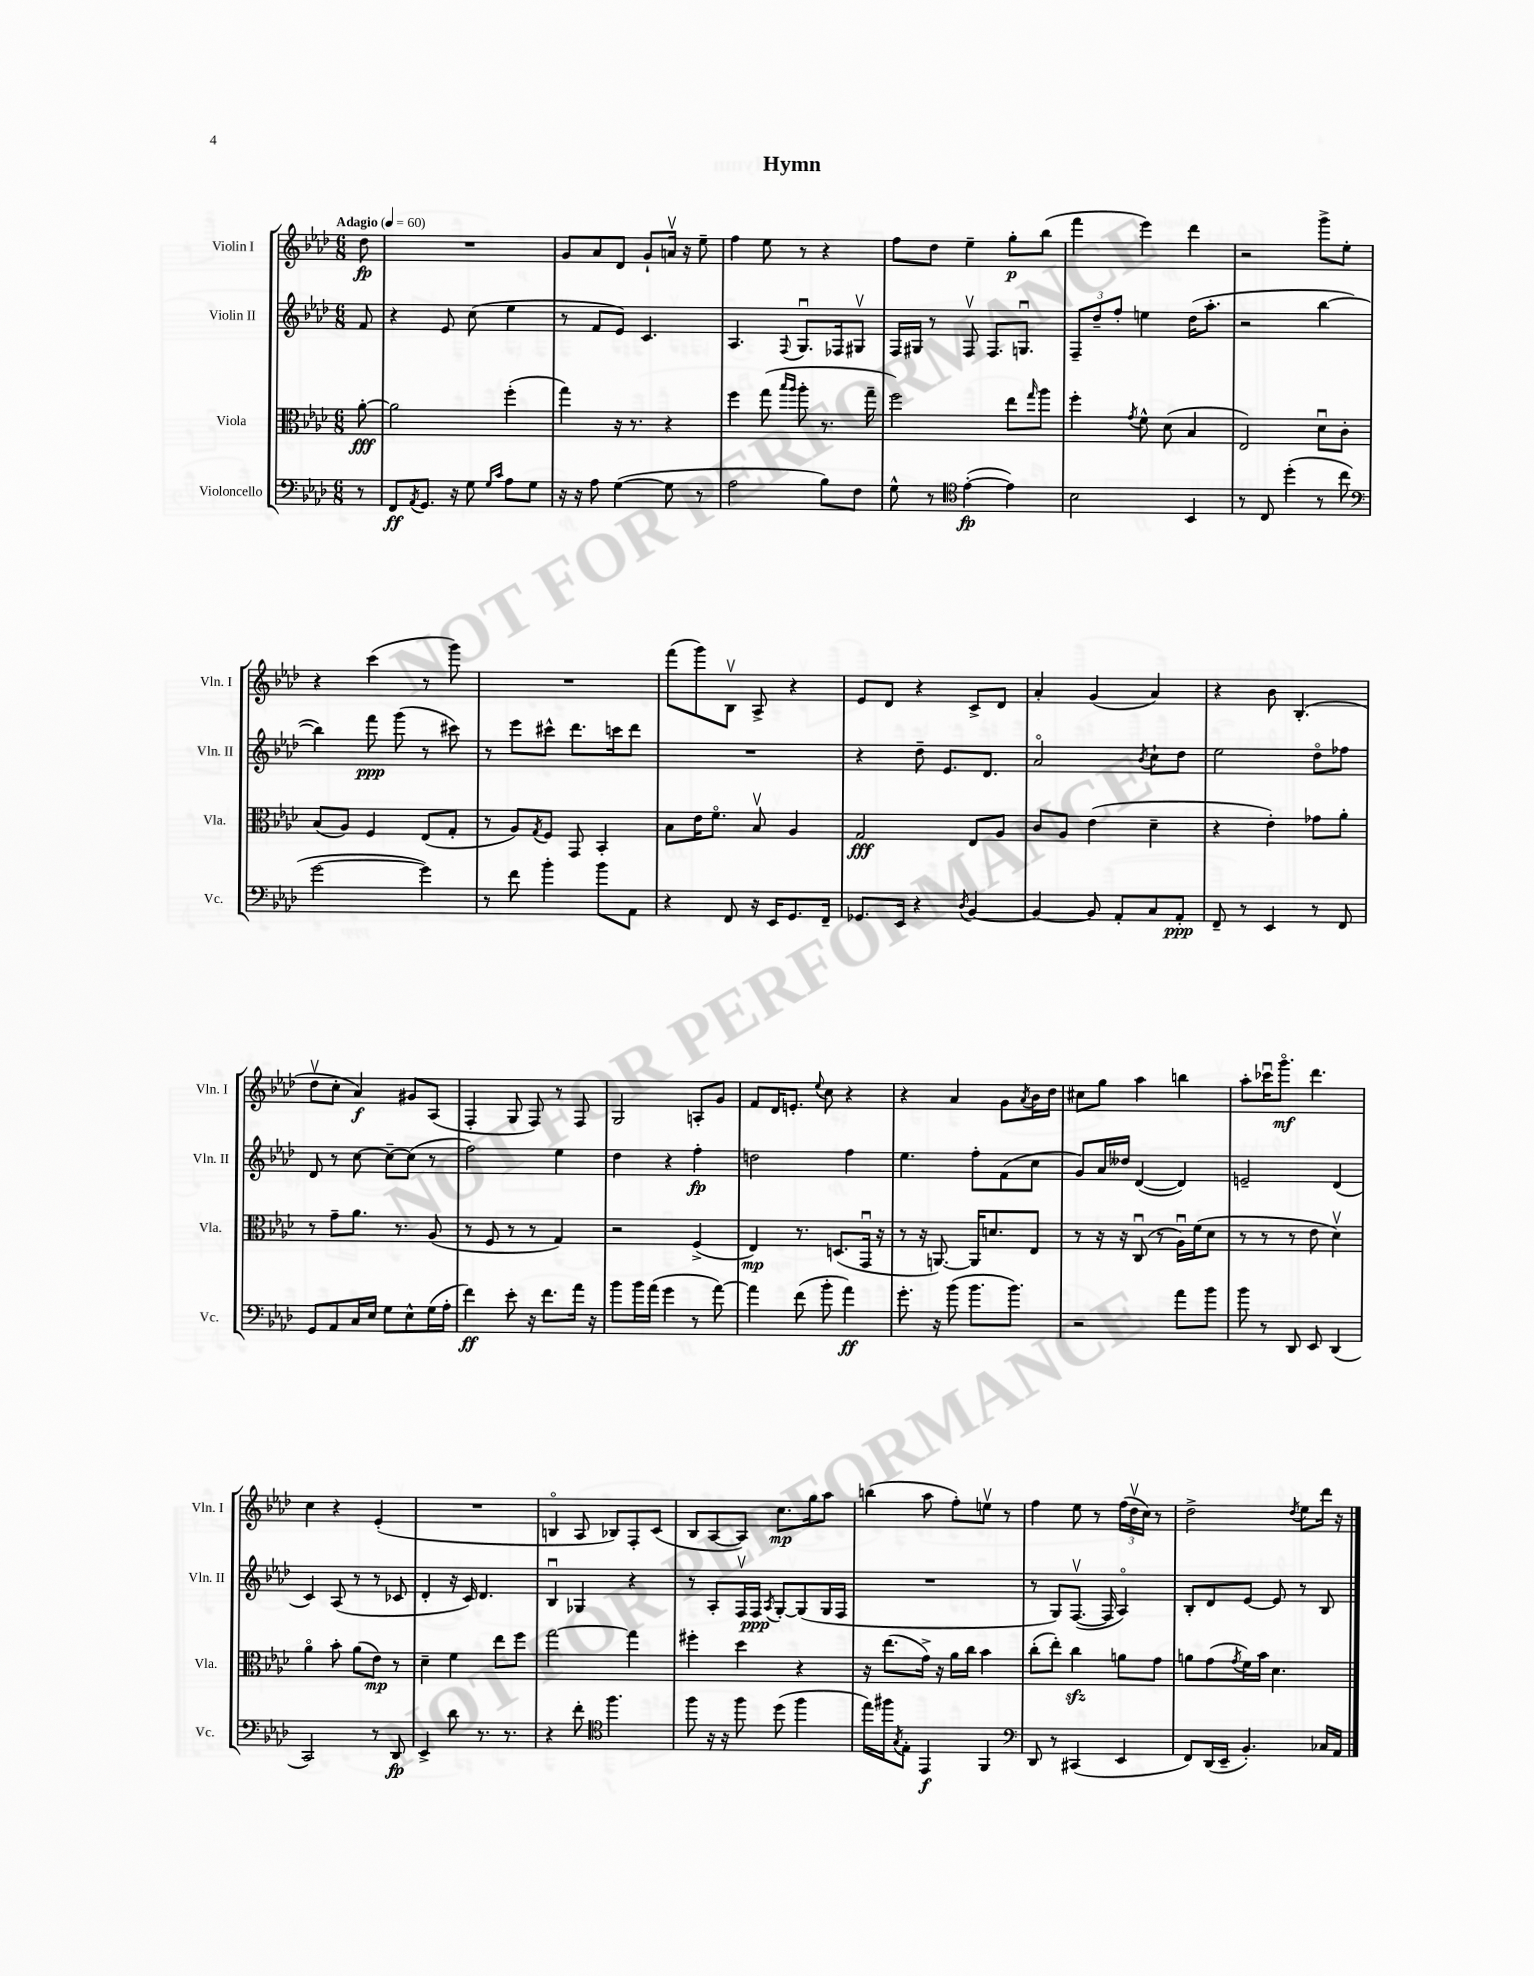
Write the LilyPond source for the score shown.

\header { title = "Hymn" }
<<
\new StaffGroup <<
\new Staff = "s0" \with { instrumentName = "Violin I" shortInstrumentName = "Vln. I" } {
    \clef treble \key aes \major \numericTimeSignature \time 6/8 \partial 8 \tempo "Adagio" 4 = 60
    des''8\fp |
    R2. |
    g'8 aes'8 des'8 g'8-! a'16\upbow r16 ees''8-- |
    f''4 ees''8 r8 r4 |
    f''8 des''8 ees''4-- g''8-.\p bes''8( |
    f'''4 ees'''4) des'''4 |
    r2 g'''8-> ees''8-. |
    r4 c'''4( r8 g'''8) |
    R2. |
    f'''8( g'''8) bes8\upbow aes8-> r4 |
    ees'8 des'8 r4 c'8-> des'8 |
    aes'4-. g'4( aes'4) |
    r4 bes'8 bes4.-.( |
    des''8\upbow c''8-. aes'4\f) gis'8 aes8( |
    f4-. g8 f8) r8 f8 |
    g2 a8-. g'8 |
    f'8 des'16 e'8.-. \appoggiatura { ees''8 } c''8 r4 |
    r4 aes'4 g'8 \acciaccatura { aes'8 } bes'16 des''16 |
    cis''8 g''8 aes''4 b''4 |
    aes''8-. ces'''16\downbow g'''8.\flageolet\mf des'''4. |
    c''4 r4 ees'4-.( |
    R2. |
    b4\flageolet aes8 bes8) f8-. c'8( |
    bes8 aes8~ aes8) c''8.\mp g''16 aes''8 |
    b''4( aes''8 f''8-.) e''8\upbow r8 |
    f''4 ees''8 r8 \tuplet 3/2 { f''16( des''16\upbow c''16) } r8 |
    des''2-> \acciaccatura { des''8 } ees''8 des'''16 r16 \bar "|." |
}
\new Staff = "s1" \with { instrumentName = "Violin II" shortInstrumentName = "Vln. II" } {
    \clef treble \key aes \major \numericTimeSignature \time 6/8 \partial 8
    f'8 |
    r4 ees'8 c''8( ees''4 |
    r8 f'8 ees'8) c'4. |
    aes4. \appoggiatura { f8 } g8.\downbow fes16 gis8\upbow |
    f16 gis16 r8 f8\upbow f8. g8.\downbow |
    \tuplet 3/2 { f8-- des''8-- f''8-. } e''4 des''16( aes''8.-. |
    r2 bes''4~ |
    bes''4) f'''8\ppp g'''8( r8 cis'''8) |
    r8 ees'''8 cis'''8-^ des'''8. c'''16 des'''8 |
    R2. |
    r4 des''8-- ees'8. des'8. |
    aes'2\flageolet \acciaccatura { bes'8 } c''8-! des''8 |
    ees''2 des''8\flageolet fes''8 |
    des'8 r8 c''8~ c''8~-- c''8( r8 |
    f''2) ees''4 |
    des''4 r4 f''4-.\fp |
    d''2 f''4 |
    ees''4. f''8-. f'8( c''8 |
    g'8) aes'16 deses''16 des'4~( des'4) |
    e'2-- des'4( |
    c'4) aes8( r8 r8 ces'8 |
    des'4-. r16 c'16) des'4. |
    bes4\downbow ges4 r4 |
    r8 aes8-. f16\upbow f16\ppp \acciaccatura { aes8 } g8~-. g8( g16 f16 |
    R2. |
    r8 g8) f8.~\upbow( f16 aes4\flageolet) |
    bes8-. des'8 ees'8~ ees'8 r8 bes8 \bar "|." |
}
\new Staff = "s2" \with { instrumentName = "Viola" shortInstrumentName = "Vla." } {
    \clef alto \key aes \major \numericTimeSignature \time 6/8 \partial 8
    aes'8~-.\fff |
    aes'2 f''4-.( |
    g''4) r16 r8. r4 |
    f''4 g''8( \grace { bes''16 aes''16 } aes''8-. r8. g''16-- |
    f''2) ees''8 \grace { g''16 } aes''8 |
    f''4-. \acciaccatura { g'8 } f'8-^ des'8( bes4 |
    ees2) des'8\downbow c'8-. |
    bes8( aes8) f4 ees8( g8-. |
    r8 aes8) \acciaccatura { g8 } f8 g,8 bes,4-. |
    bes8 ees'16 f'8.\flageolet bes8\upbow aes4 |
    g2\fff ees8 aes8 |
    c'8 aes8 ees'4( des'4-- |
    r4 ees'4-.) ges'8 aes'8-. |
    r8 g'8-- aes'8. r8. aes8( |
    r8 f8 r8 r8 g4) |
    r2 f4->( |
    ees4\mp) r8. d8.( g,16\downbow r16 |
    r8 r16 a,8.~) a,16 d'8. ees8 |
    r8 r16 r16 c8\downbow( r8 aes16\downbow) f'16( des'8 |
    r8 r8 r8 ees'8 des'4\upbow) |
    aes'4\flageolet bes'8-. aes'8( ees'8\mp) r8 |
    des'4-- f'4 ees''8 f''8 |
    g''2~ g''4 |
    fis''4-. des''4 r4 |
    r16 ees''8.( g'16->) r16 aes'16 c''16 bes'4 |
    c''8-.( ees''8-.) c''4\sfz a'8 g'8 |
    a'8 g'8( \acciaccatura { g'8 } f'16) bes'16 des'4. \bar "|." |
}
\new Staff = "s3" \with { instrumentName = "Violoncello" shortInstrumentName = "Vc." } {
    \clef bass \key aes \major \numericTimeSignature \time 6/8 \partial 8
    r8 |
    f,8\ff \acciaccatura { aes,8 } g,8. r16 g8 \grace { g16 c'16 } aes8 g8 |
    r16 r16 aes8 g4~( g8 r8 |
    aes2 bes8) f8 |
    g8-^ r8 \clef tenor ees'4~-.\fp( ees'4) |
    bes2 bes,4 |
    r8 c8 des''4-.( r8 c''8 |
    \clef bass g'2~ g'4) |
    r8 f'8 bes'4-. bes'8 aes,8 |
    r4 f,8 r16 ees,16 g,8. f,16-- |
    ges,8. ees,16 r4 \acciaccatura { des8 } bes,4~ |
    bes,4~ bes,8 aes,8-. c8 aes,8-.\ppp |
    f,8-- r8 ees,4 r8 f,8 |
    g,8 aes,8 c16 ees16 g8 ees8-^ g16( aes16-. |
    f'4\ff) ees'8-. r16 f'8. aes'16 r16 |
    bes'8 bes'16 aes'16( g'4 r8 aes'8~) |
    aes'4 f'8( bes'8-. aes'4\ff) |
    g'8.-. r16 bes'8( bes'8. bes'8.) |
    r2 aes'8 bes'8 |
    bes'8 r8 des,8 ees,8 des,4( |
    c,2) r8 des,8\fp |
    ees,4-> des'8 r8. r8. |
    r4 f'8-. \clef tenor f''4. |
    f''8 r16 r16 f''8 des''8( f''4 |
    ees''16) fis''16 \acciaccatura { g8 } ees8-. ees,4\f f,4 |
    \clef bass des,8 r8 cis,4( ees,4 |
    f,8) des,16( ees,16-- bes,4.-.) ces16 aes,16 \bar "|." |
}
>>
>>
\layout { \context { \Score \remove "Bar_number_engraver" } }
